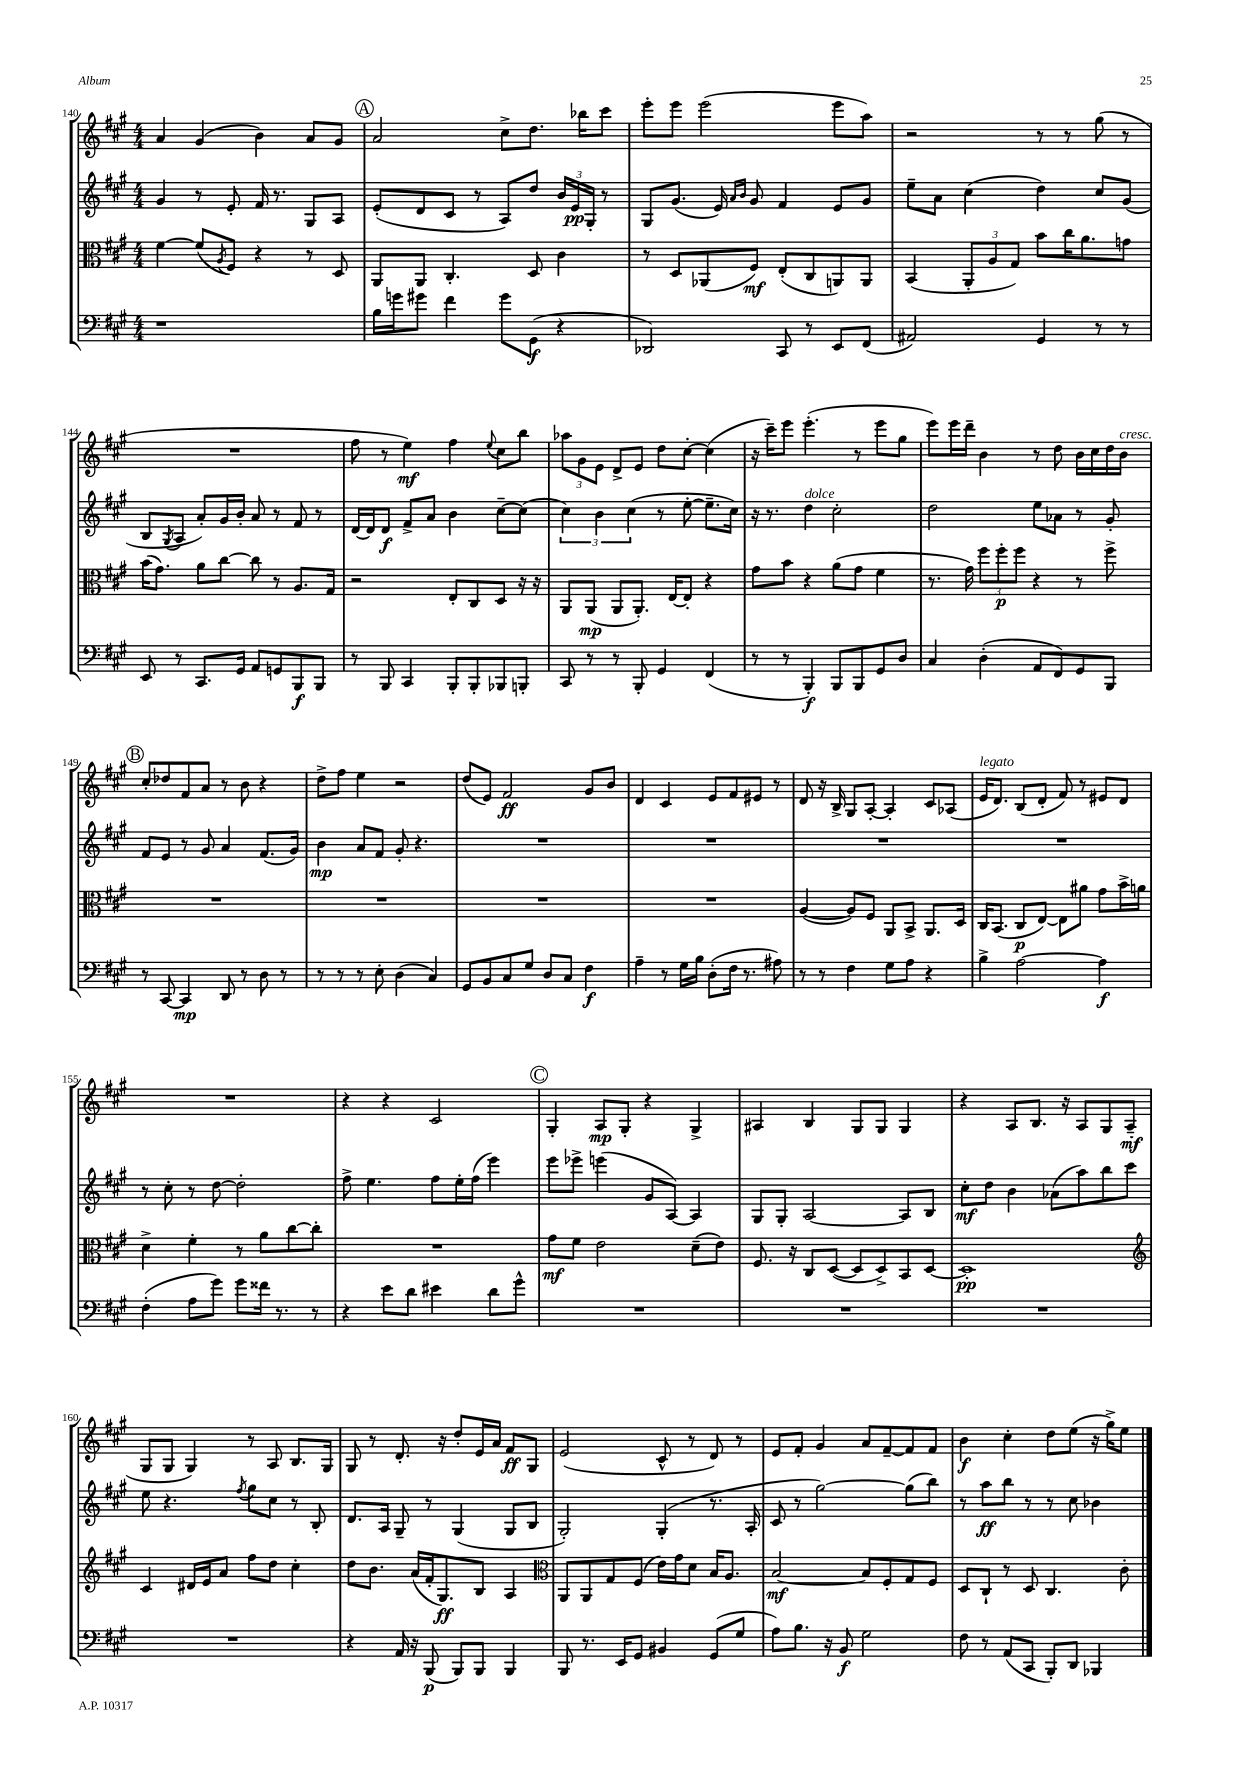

**kern	**kern	**kern	**kern
*staff4	*staff3	*staff2	*staff1
*clefF4	*clefC3	*clefG2	*clefG2
*k[f#c#g#]	*k[f#c#g#]	*k[f#c#g#]	*k[f#c#g#]
*M4/4	*M4/4	*M4/4	*M4/4
1r	[4f#	4g#	4a
.	(8f#]	8r	(4g#
.	8qA	.	.
.	8F#)	8e'	.
.	4r	16f#	4b)
.	.	8.r	.
.	8r	8G#	8a
.	8D	8A	8g#
=	=	=	=
16B	8AA	(8e'	2a
16g	.	.	.
8g#	8AA	8d	.
4f#	4.C#'	8c#	.
.	.	8r	.
8g#	.	8A)	8cc#^
(8GG#	8D	8dd	8.dd
4r	4c#	24b	.
.	.	24e	.
.	.	.	16bb-
.	.	24G#'	.
.	.	8r	8ccc#
=	=	=	=
2DD-)	8r	8G#	8eee'
.	8D	(8.g#	8eee
.	(8AA-	.	(2eee
.	.	16e)	.
.	.	16qqa	.
.	.	16qqb	.
.	8F#)	8g#	.
8CC#	(8E'	4f#	.
8r	8C#	.	.
8EE	8AA)	8e	8eee
(8FF#	8AA	8g#	8aa)
=	=	=	=
2AA#)	(4BB	8ee~	2r
.	.	8a	.
.	12AA'	(4cc#	.
.	12A	.	.
.	12G#)	.	.
4GG#	8b	4dd)	8r
.	16cc#	.	8r
.	8.a	.	.
8r	.	8cc#	(8gg#
8r	8g	(8g#	8r
=	=	=	=
8EE	(16b	8B	1r
.	8.g#)	.	.
.	.	8qG#	.
8r	.	8A	.
8.CC#	8a	8a')	.
.	[8cc#	16g#	.
16GG#	.	16b'	.
8AA	8cc#]	8a	.
8GG	8r	8r	.
8BBB	8.A	8f#	.
8BBB	.	8r	.
.	16G#	.	.
=	=	=	=
8r	2r	[16d	8ff#
.	.	16d]	.
8BBB	.	8d	8r
4CC#	.	8f#^	4ee)
.	.	8a	.
8BBB'	8E'	4b	4ff#
8BBB'	8C#	.	.
.	.	.	8qqee
8BBB-	8D	[8cc#~	8cc#
8BBB'	16r	(8cc#]	8bb
.	16r	.	.
=	=	=	=
8CC#	8AA	6cc#)	12aa-
.	.	.	12g#
8r	(8AA	.	.
.	.	6b	12e
8r	8AA	.	8d^
.	.	(6cc#	.
8BBB'	8.AA')	.	8e
4GG#	.	8r	8dd
.	[16E	.	.
.	8E']	[8ee'	[8cc#'
(4FF#	4r	8.ee~]	(4cc#]
.	.	16cc#)	.
=	=	=	=
8r	8g#	16r	16r
.	.	8.r	16ccc#~)
8r	8b	.	8eee
4BBB')	4r	4dd	(4.eee'
8BBB	(8a	2cc#'	.
8BBB	8g#	.	8r
8GG#	4f#	.	8eee
8D	.	.	8gg#
=	=	=	=
4C#	8.r	2dd	8eee)
.	.	.	16eee
.	16g#)	.	16ddd~
(4D'	12ff#	.	4b
.	12ff#'	.	.
.	12ff#	.	.
8AA	4r	8ee	8r
8FF#)	.	8a-	8dd
8GG#	8r	8r	16b
.	.	.	16cc#
8BBB	8ff#^	8g#'	16dd
.	.	.	16b
=	=	=	=
8r	1r	8f#	8cc#'
[8CC#	.	8e	8dd-
4CC#]	.	8r	8f#
.	.	8g#	8a
8DD	.	4a	8r
8r	.	.	8b
8D	.	(8.f#	4r
8r	.	.	.
.	.	16g#)	.
=	=	=	=
8r	1r	4b	8dd^
8r	.	.	8ff#
8r	.	8a	4ee
8E'	.	8f#	.
(4D	.	8g#'	2r
.	.	4.r	.
4C#)	.	.	.
=	=	=	=
8GG#	1r	1r	(8dd
8BB	.	.	8e)
8C#	.	.	2f#
8G#	.	.	.
8D	.	.	.
8C#	.	.	.
4F#	.	.	8g#
.	.	.	8b
=	=	=	=
4A~	1r	1r	4d
8r	.	.	4c#
16G#	.	.	.
16B	.	.	.
(8D'	.	.	8e
16F#	.	.	8f#
8.r	.	.	.
.	.	.	8e#
8A#)	.	.	8r
=	=	=	=
8r	([4A	1r	8d
8r	.	.	16r
.	.	.	16B^
4F#	8A])	.	8G#
.	8F#	.	[8A'
8G#	8AA	.	4A']
8A	8BB^	.	.
4r	8.AA	.	8c#
.	.	.	(8A-
.	16D	.	.
=	=	=	=
4B^	16C#	1r	16e
.	(8.BB	.	8.d)
[2A	8C#	.	(8B
.	[8E)	.	8d'
.	8E]	.	8f#)
.	8a#	.	8r
4A]	8g#	.	8e#
.	16b^	.	8d
.	16a	.	.
=	=	=	=
(4F#'	4d^	8r	1r
.	.	8cc#'	.
8A	4f#'	8r	.
8g#)	.	[8dd	.
8g#	8r	2dd']	.
16f##	8a	.	.
8.r	.	.	.
.	[8cc#	.	.
8r	8cc#']	.	.
=	=	=	=
4r	1r	8ff#^	4r
.	.	4.ee	.
8e	.	.	4r
8d	.	.	.
4e#	.	8ff#	2c#
.	.	16ee'	.
.	.	(16ff#	.
8d	.	4eee)	.
8g#^^	.	.	.
=	=	=	=
1r	8g#	8eee	4G#'
.	8f#	8eee-^	.
.	2e	(4eee	8A
.	.	.	8G#'
.	.	8g#	4r
.	.	[8A)	.
.	(8d~	4A]	4G#^
.	8e)	.	.
=	=	=	=
1r	8.F#	8G#	4A#
.	.	8G#'	.
.	16r	.	.
.	8C#	[2A	4B
.	([8D	.	.
.	8D]	.	8G#
.	8D^)	.	8G#
.	8BB	8A]	4G#
.	[8D	8B	.
=	=	=	=
1r	1D']	8cc#'	4r
.	.	8dd	.
.	.	4b	8A
.	.	.	8.B
.	.	(8a-	.
.	.	.	16r
.	.	8aa)	8A
.	.	8bb	8G#
.	.	8ccc#	(8A~
=	=	=	=
*	*clefG2	*	*
1r	4c#	8ee	8G#
.	.	4.r	8G#
.	16d#	.	4G#)
.	16e	.	.
.	8a	.	.
.	.	8qff#	.
.	8ff#	8gg#	8r
.	8dd	8cc#	8A
.	4cc#'	8r	8.B
.	.	8B'	.
.	.	.	16G#
=	=	=	=
4r	8dd	8.d	8G#
.	8.b	.	8r
.	.	16A	.
16AA	.	8G#~	8.d'
16r	(16a	.	.
(8BBB	16f#'	8r	.
.	8.G#)	.	16r
8BBB)	.	(4G#	8dd'
8BBB	8B	.	16e
.	.	.	16a
4BBB	4A	8G#	8f#
.	.	8B	8G#
=	=	=	=
*	*clefC3	*	*
8BBB	8AA	2G#')	(2e
8.r	8AA	.	.
.	8G#	.	.
16EE	.	.	.
8GG#	(8F#	.	.
4BB#	16e)	(4G#'	8c#^^
.	16g#	.	.
.	8d	.	8r
(8GG#	16B	8.r	8d)
.	8.A	.	.
8G#	.	.	8r
.	.	16A'	.
=	=	=	=
8A)	[2B	8c#	8e
8.B	.	8r	8f#'
.	.	[2gg#)	4g#
16r	.	.	.
8BB	.	.	.
2G#	8B]	.	8a
.	8F#'	.	[8f#~
.	8G#	(8gg#]	8f#]
.	8F#	8bb)	8f#
=	=	=	=
8F#	8D	8r	4b
8r	8C#`	8aa	.
(8AA	8r	8bb	4cc#'
8CC#	8D	8r	.
8BBB')	4.C#	8r	8dd
8DD	.	8cc#	(8ee
4BBB-	.	4b-	16r
.	.	.	16gg#^)
.	8c#'	.	8ee
==	==	==	==
*-	*-	*-	*-
